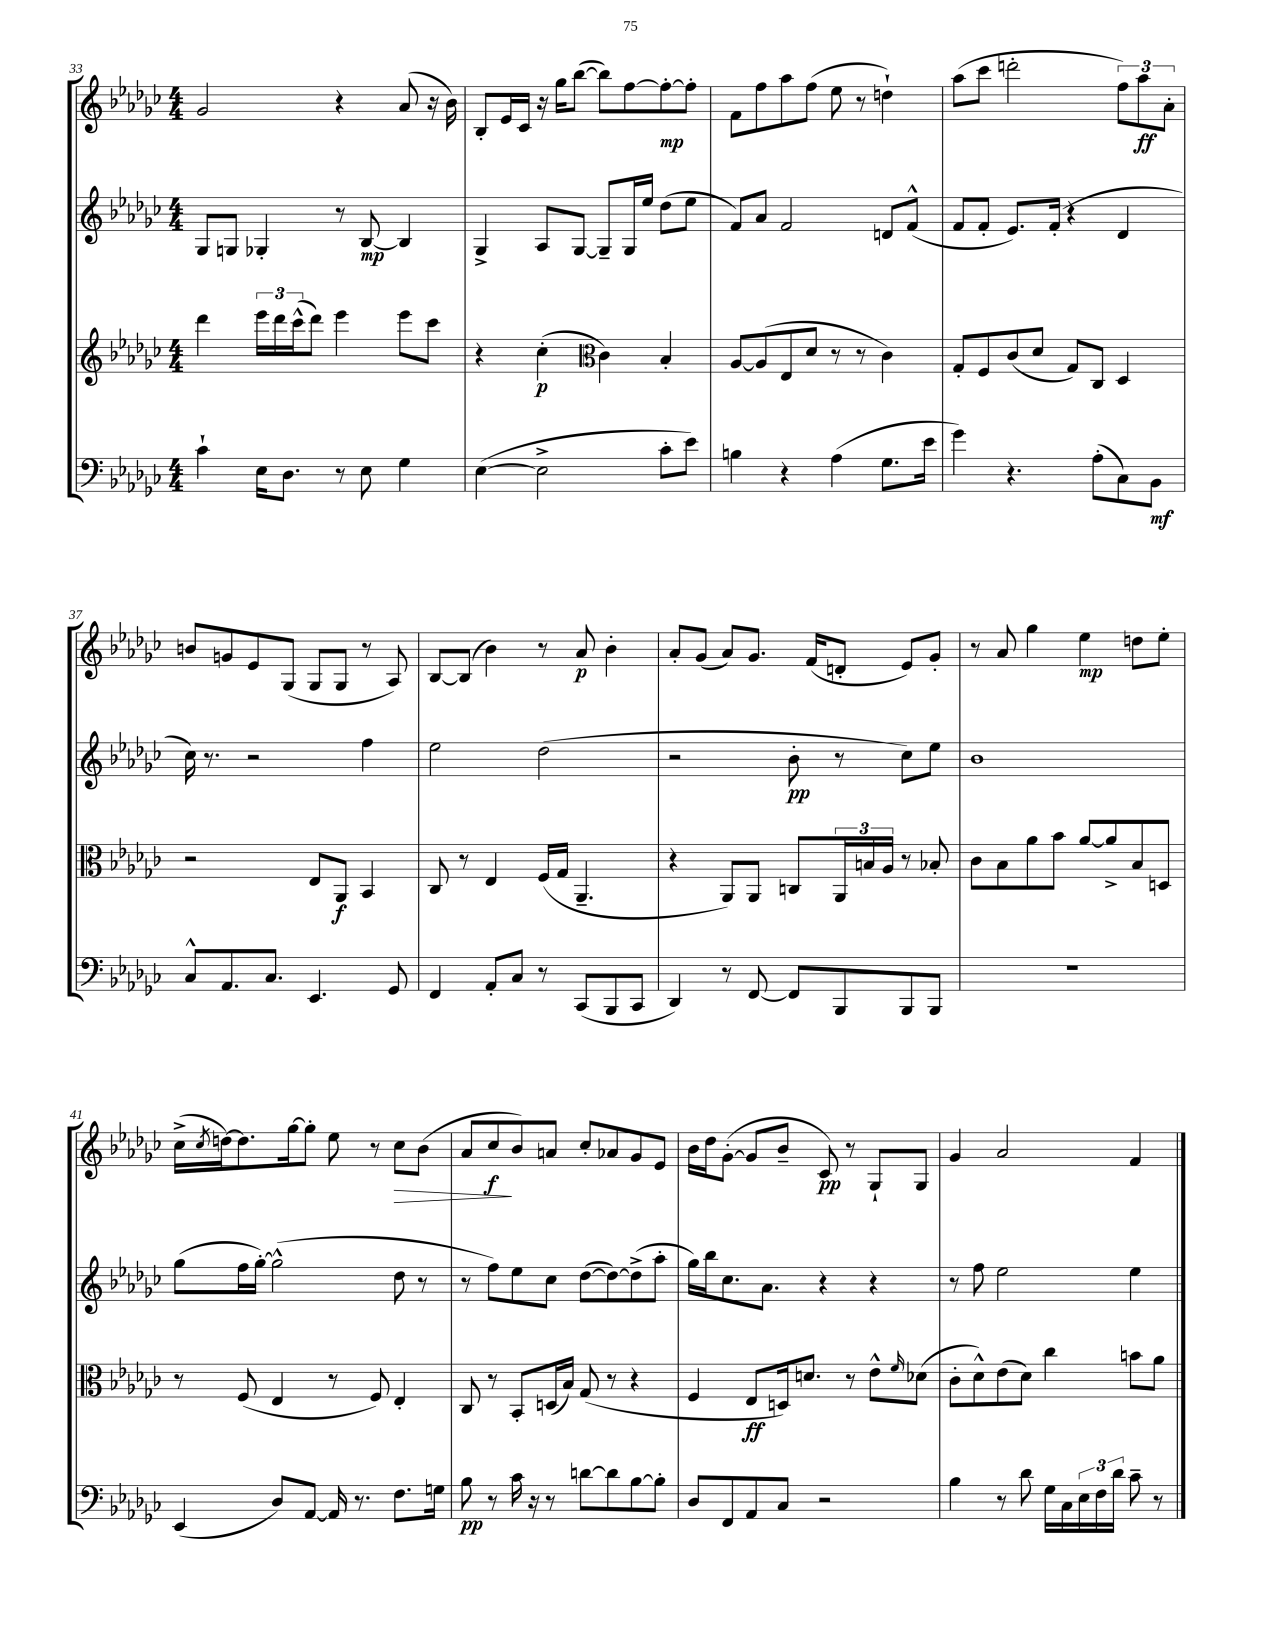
<<
\new StaffGroup <<
\new Staff = "s0" {
    \clef treble \key ges \major \numericTimeSignature \time 4/4
    ges'2 r4 aes'8( r16 bes'16) |
    bes8-. ees'16 ces'16 r16 ges''16 bes''8~( bes''8) f''8~ f''8~-.\mp f''8-. |
    f'8 f''8 aes''8 f''8( ees''8 r8 d''4-!) |
    aes''8( ces'''8 d'''2-. \tuplet 3/2 { f''8) aes''8\ff aes'8-. } |
    b'8 g'8 ees'8 ges8( ges8 ges8 r8 aes8) |
    bes8~ bes8( bes'4) r8 aes'8\p bes'4-. |
    aes'8-. ges'8( aes'8) ges'8. f'16( d'8-. ees'8) ges'8-. |
    r8 aes'8 ges''4 ees''4\mp d''8 ees''8-. |
    ces''16->( \acciaccatura { ces''8 } d''16~) d''8. ges''16~ ges''8-. ees''8 r8 ces''8\> bes'8( |
    aes'8 ces''8\f\! bes'8) a'8 ces''8-. aes'8 ges'8 ees'8 |
    bes'16 des''16 ges'8~-.( ges'8 bes'8-- ces'8\pp) r8 ges8-! ges8 |
    ges'4 aes'2 f'4 \bar "|." |
}
\new Staff = "s1" {
    \clef treble \key ges \major \numericTimeSignature \time 4/4
    ges8 g8 ges4-. r8 bes8~\mp bes4 |
    ges4-> aes8 ges8~ ges8-- ges16 ees''16 des''8( ees''8 |
    f'8) aes'8 f'2 d'8 f'8-^( |
    f'8 f'8-. ees'8.) f'16-.( r4 des'4 |
    ces''16) r8. r2 f''4 |
    ees''2 des''2( |
    r2 bes'8-.\pp r8 ces''8) ees''8 |
    bes'1 |
    ges''8( f''16 ges''16~-.) ges''2-^( des''8 r8 |
    r8 f''8) ees''8 ces''8 des''8~( des''8~) des''8->( aes''8-. |
    ges''16) bes''16 ces''8. aes'8. r4 r4 |
    r8 f''8 ees''2 ees''4 \bar "|." |
}
\new Staff = "s2" {
    \clef treble \key ges \major \numericTimeSignature \time 4/4
    des'''4 \tuplet 3/2 { ees'''16 des'''16 ces'''16-^( } des'''8) ees'''4 ees'''8 ces'''8 |
    r4 ces''4-.\p( \clef alto ces'4) bes4-. |
    aes8~ aes8( ees8 des'8 r8 r8 ces'4) |
    ges8-. f8 ces'8( des'8 ges8) ces8 des4 |
    r2 ees8 aes,8\f bes,4 |
    ces8 r8 ees4 f16( ges16 aes,4.-- |
    r4 aes,8) aes,8 c8 \tuplet 3/2 { aes,16 b16 aes16 } r8 bes8-. |
    ces'8 bes8 aes'8 bes'8 aes'8~ aes'8-> bes8 d8 |
    r8 f8( ees4 r8 f8) ees4-. |
    ces8 r8 bes,8-. d16( bes16) ges8( r8 r4 |
    f4 ees8\ff d16) d'8. r8 ees'8-^ \grace { f'16 } des'8( |
    ces'8-. des'8-^) ees'8( des'8) ces''4 b'8 aes'8 \bar "|." |
}
\new Staff = "s3" {
    \clef bass \key ges \major \numericTimeSignature \time 4/4
    ces'4-! ees16 des8. r8 ees8 ges4 |
    ees4~( ees2-> ces'8-. ees'8) |
    b4 r4 aes4( ges8. ees'16 |
    ges'4) r4. aes8-.( ces8) bes,8\mf |
    ces8-^ aes,8. ces8. ees,4. ges,8 |
    f,4 aes,8-. ces8 r8 ces,8( bes,,8 ces,8 |
    des,4) r8 f,8~ f,8 bes,,8 bes,,8 bes,,8 |
    R1 |
    ees,4( des8) aes,8~ aes,16 r8. f8. g16 |
    bes8\pp r8 ces'16 r16 r8 d'8~ d'8 bes8~ bes8-. |
    des8 f,8 aes,8 ces8 r2 |
    bes4 r8 des'8 ges16 ces16 \tuplet 3/2 { ees16 f16 des'16 } ces'8-- r8 \bar "|." |
}
>>
>>
\layout { \context { \Score currentBarNumber = #33 } }
